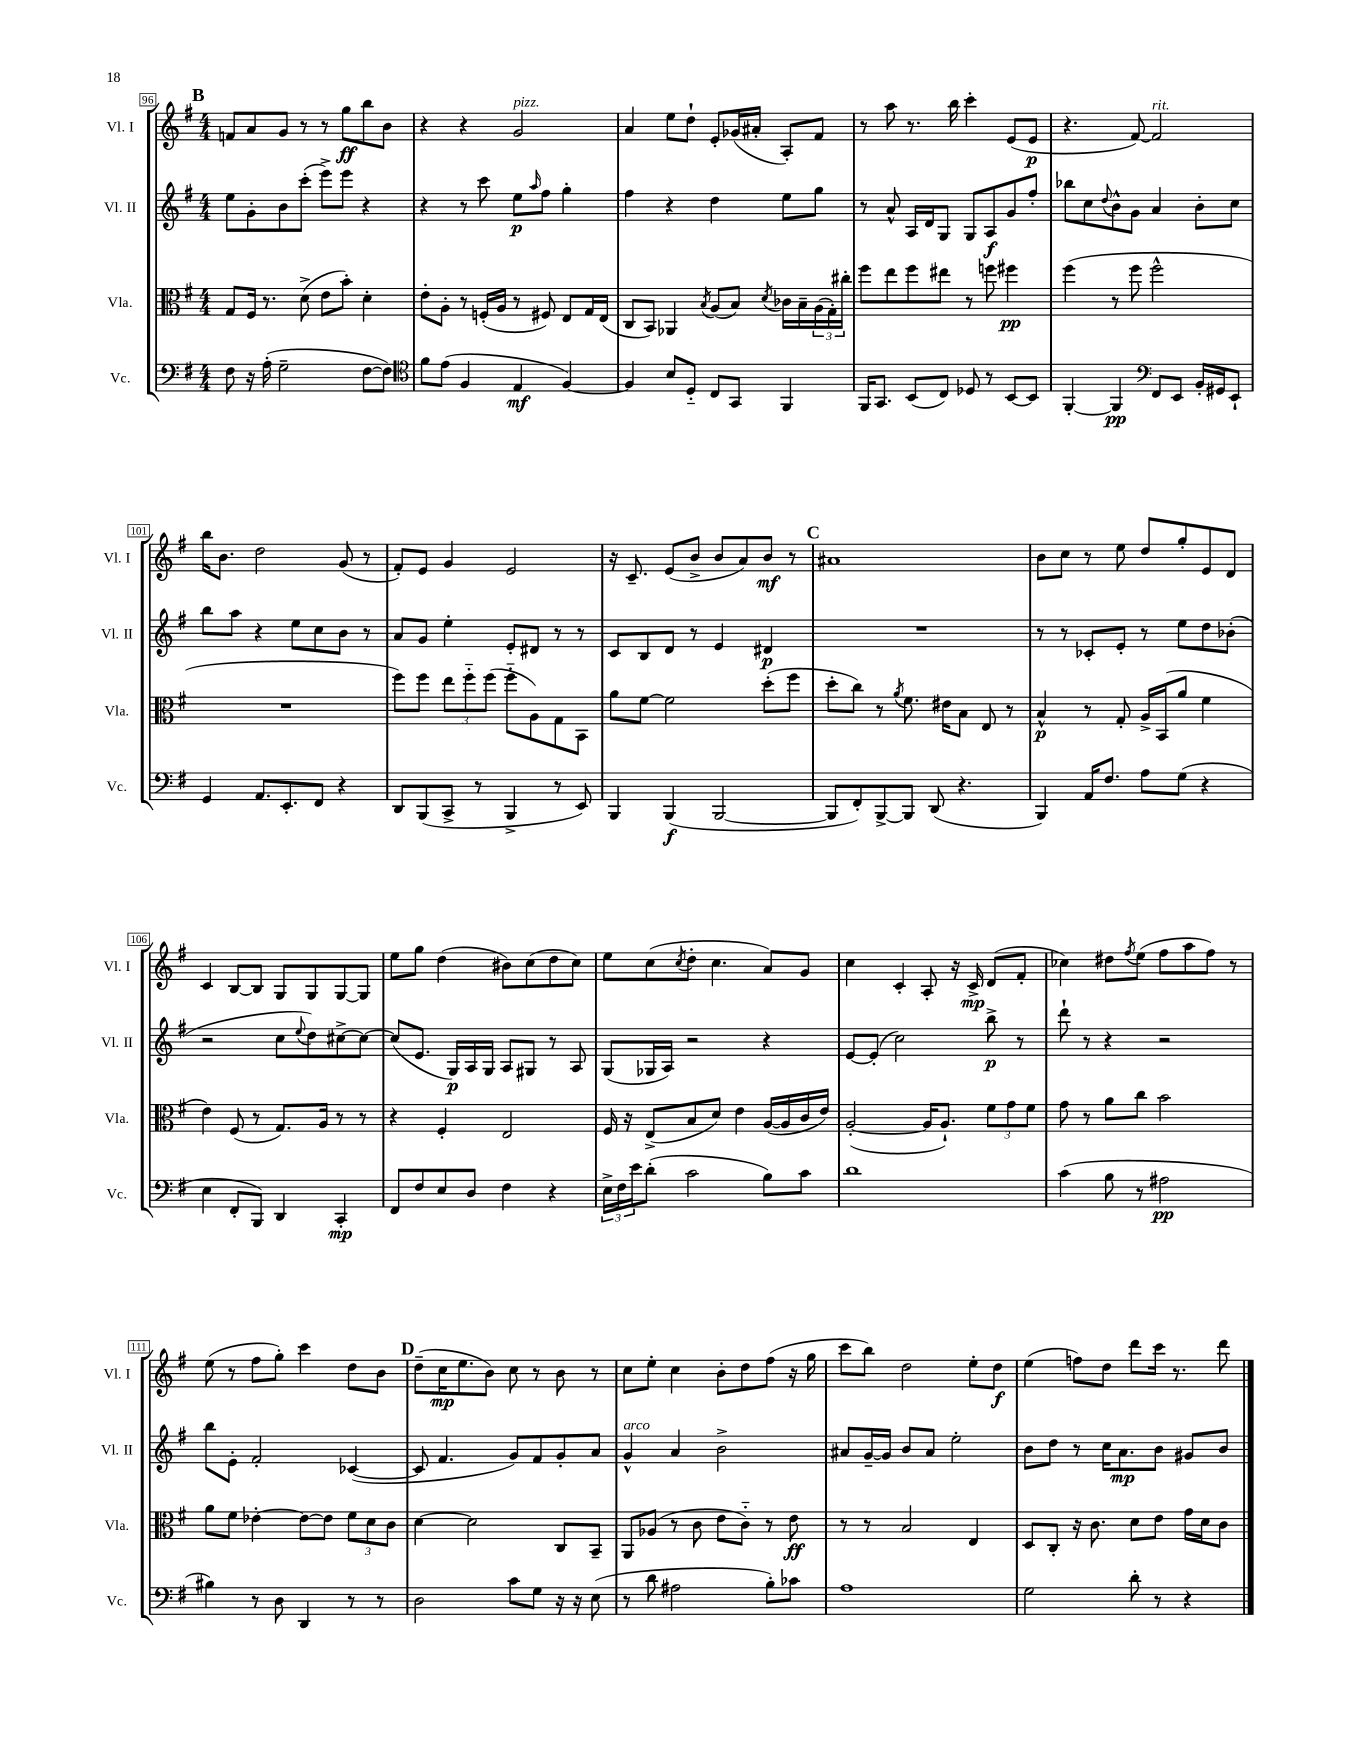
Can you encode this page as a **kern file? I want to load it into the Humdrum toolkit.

**kern	**kern	**kern	**kern
*staff4	*staff3	*staff2	*staff1
*clefF4	*clefC3	*clefG2	*clefG2
*k[f#]	*k[f#]	*k[f#]	*k[f#]
*M4/4	*M4/4	*M4/4	*M4/4
8F#	8G	8ee	8f
16r	16F#	8g'	8a
(16A'	8.r	.	.
2G~	.	8b	8g
.	(8d^	(8ccc'	8r
.	8e	8eee^)	8r
.	8b')	8eee	8gg
[8F#	4d'	4r	8bb
8F#])	.	.	8b
=	=	=	=
*clefC4	*	*	*
8f#	8e'	4r	4r
(8e	8A'	.	.
4F#	8r	8r	4r
.	(16F'	8ccc	.
.	16A	.	.
4E	8r	8ee	2g
.	.	16qqaa	.
.	8F#)	8ff#	.
[4F#)	8E	4gg'	.
.	16G	.	.
.	(16E	.	.
=	=	=	=
4F#]	8C	4ff#	4a
.	8BB)	.	.
8B	4AA-	4r	8ee
8D'~	.	.	8dd`
.	8qB	.	.
8C	(8A	4dd	8e'
8GG	8B)	.	(16g-
.	.	.	16a#'
.	8qd	.	.
4FF#	16c-	8ee	8A')
.	16B~	.	.
.	(24A	8gg	8f#
.	24G')	.	.
.	24cc#'	.	.
=	=	=	=
16FF#	8ff#	8r	8r
8.GG	.	.	.
.	8ee	8a^^	8aa
(8BB	8ff#	16A	8.r
.	.	16d	.
8C)	8ee#	8G	.
.	.	.	16bb
8D-	8r	8G	4ccc'
8r	8ff	8A	.
[8BB	4ff#	8g	(8e
8BB]	.	8ff#'	8e
=	=	=	=
[4FF#'	(4ff#	8bb-	4.r
.	.	8cc	.
.	.	8qqdd	.
4FF#]	8r	8b^^	.
.	8ff#	8g	[8f#)
*clefF4	*	*	*
8FF#	2ff#^^	4a	2f#]
8EE	.	.	.
16BB'	.	8b'	.
16GG#	.	.	.
8EE`	.	8cc	.
=	=	=	=
4GG	1r	8bb	16bb
.	.	.	8.b
.	.	8aa	.
8.AA	.	4r	2dd
8.EE'	.	.	.
.	.	8ee	.
8FF#	.	8cc	.
4r	.	8b	(8g
.	.	8r	8r
=	=	=	=
8DD	8ff#)	8a	8f#')
(8BBB	8ff#	8g	8e
8CC^	12ee	4ee'	4g
.	12ff#'~	.	.
8r	.	.	.
.	(12ff#	.	.
4BBB^	8ff#'~	8e'	2e
.	8A)	8d#	.
8r	8G	8r	.
8EE)	8BB	8r	.
=	=	=	=
4BBB	8a	8c	16r
.	.	.	8.c~
.	[8f#	8B	.
(4BBB	2f#]	8d	(8e
.	.	8r	8b^
[2BBB	.	4e	8b
.	.	.	8a)
.	(8dd'	4d#	8b
.	8ff#	.	8r
=	=	=	=
8BBB]	8dd'	1r	1a#
8FF#')	8cc)	.	.
[8BBB^	8r	.	.
.	8qa	.	.
8BBB]	8.f#	.	.
(8DD	.	.	.
.	16e#	.	.
4.r	8B	.	.
.	8E	.	.
.	8r	.	.
=	=	=	=
4BBB)	4B^^	8r	8b
.	.	8r	8cc
16AA	8r	8c-'	8r
8.F#	.	.	.
.	8G'	8e'	8ee
8A	16A^	8r	8dd
.	(16BB	.	.
(8G	8a	8ee	8gg'
4r	4f#	8dd	8e
.	.	(8b-'	8d
=	=	=	=
4E	4e)	2r	4c
8FF#'	(8F#	.	[8B
8BBB)	8r	.	8B]
4DD	8.G)	8cc	8G
.	.	8qqee	.
.	.	8dd)	8G
.	16A	.	.
4CC'	8r	[8cc#^	[8G
.	8r	8cc#_	8G]
=	=	=	=
8FF#	4r	(8cc#]	8ee
8F#	.	8.e	8gg
8E	4F#'	.	(4dd
.	.	16G)	.
8D	.	16A	.
.	.	16G	.
4F#	2E	8A	8b#)
.	.	8G#	(8cc
4r	.	8r	8dd
.	.	8A	8cc)
=	=	=	=
24E^	16F#	(8G	8ee
24F#	.	.	.
.	16r	.	.
24e	.	.	.
(8d'	(8E^	16G-	(8cc
.	.	16A)	.
.	.	.	8qcc
2c	8B	2r	8dd'
.	8d)	.	4.cc
.	4e	.	.
8B)	([16A	4r	8a)
.	16A]	.	.
8c	16c	.	8g
.	16e)	.	.
=	=	=	=
1d	([2A'	[8e	4cc
.	.	(8e']	.
.	.	2cc)	4c'
.	16A]	.	8A'
.	8.A`)	.	.
.	.	.	16r
.	.	.	16c^
.	12f#	8bb^	(8d
.	12g	.	.
.	.	8r	8f#'
.	12f#	.	.
=	=	=	=
(4c	8g	8ddd`	4cc-)
.	8r	8r	.
8B	8a	4r	8dd#
.	.	.	8qff#
8r	8cc	.	(8ee
2A#	2b	2r	8ff#
.	.	.	8aa
.	.	.	8ff#)
.	.	.	8r
=	=	=	=
4B#)	8a	8bb	(8ee
.	8f#	8e'	8r
8r	[4e-'	2f#'	8ff#
8D	.	.	8gg')
4DD	8e-_	.	4ccc
.	8e-]	.	.
8r	12f#	([4c-	8dd
.	12d	.	.
8r	.	.	8b
.	12c	.	.
=	=	=	=
2D	[4d	8c-]	(8dd~
.	.	4.f#	16cc
.	.	.	8.ee
.	2d]	.	.
.	.	.	8b)
8c	.	8g)	8cc
8G	.	8f#	8r
16r	8C	8g'	8b
16r	.	.	.
(8E	8BB~	8a	8r
=	=	=	=
8r	8AA	4g^^	8cc
8d	(8A-	.	8ee'
2A#	8r	4a	4cc
.	8c	.	.
.	8e	2b^	8b'
.	8c'~)	.	8dd
8B')	8r	.	(8ff#
8c-	8e	.	16r
.	.	.	16gg
=	=	=	=
1A	8r	8a#	8ccc
.	8r	[16g~	8bb)
.	.	16g]	.
.	2B	8b	2dd
.	.	8a#	.
.	.	2ee'	.
.	4E	.	8ee'
.	.	.	8dd
=	=	=	=
2G	8D	8b	(4ee
.	8C'	8dd	.
.	16r	8r	8ff)
.	8.c	.	.
.	.	16cc	8dd
.	.	8.a	.
8d'	8d	.	8ddd
8r	8e	8b	16ccc
.	.	.	8.r
4r	16g	8g#	.
.	16d	.	.
.	8c	8b	8ddd
==	==	==	==
*-	*-	*-	*-
